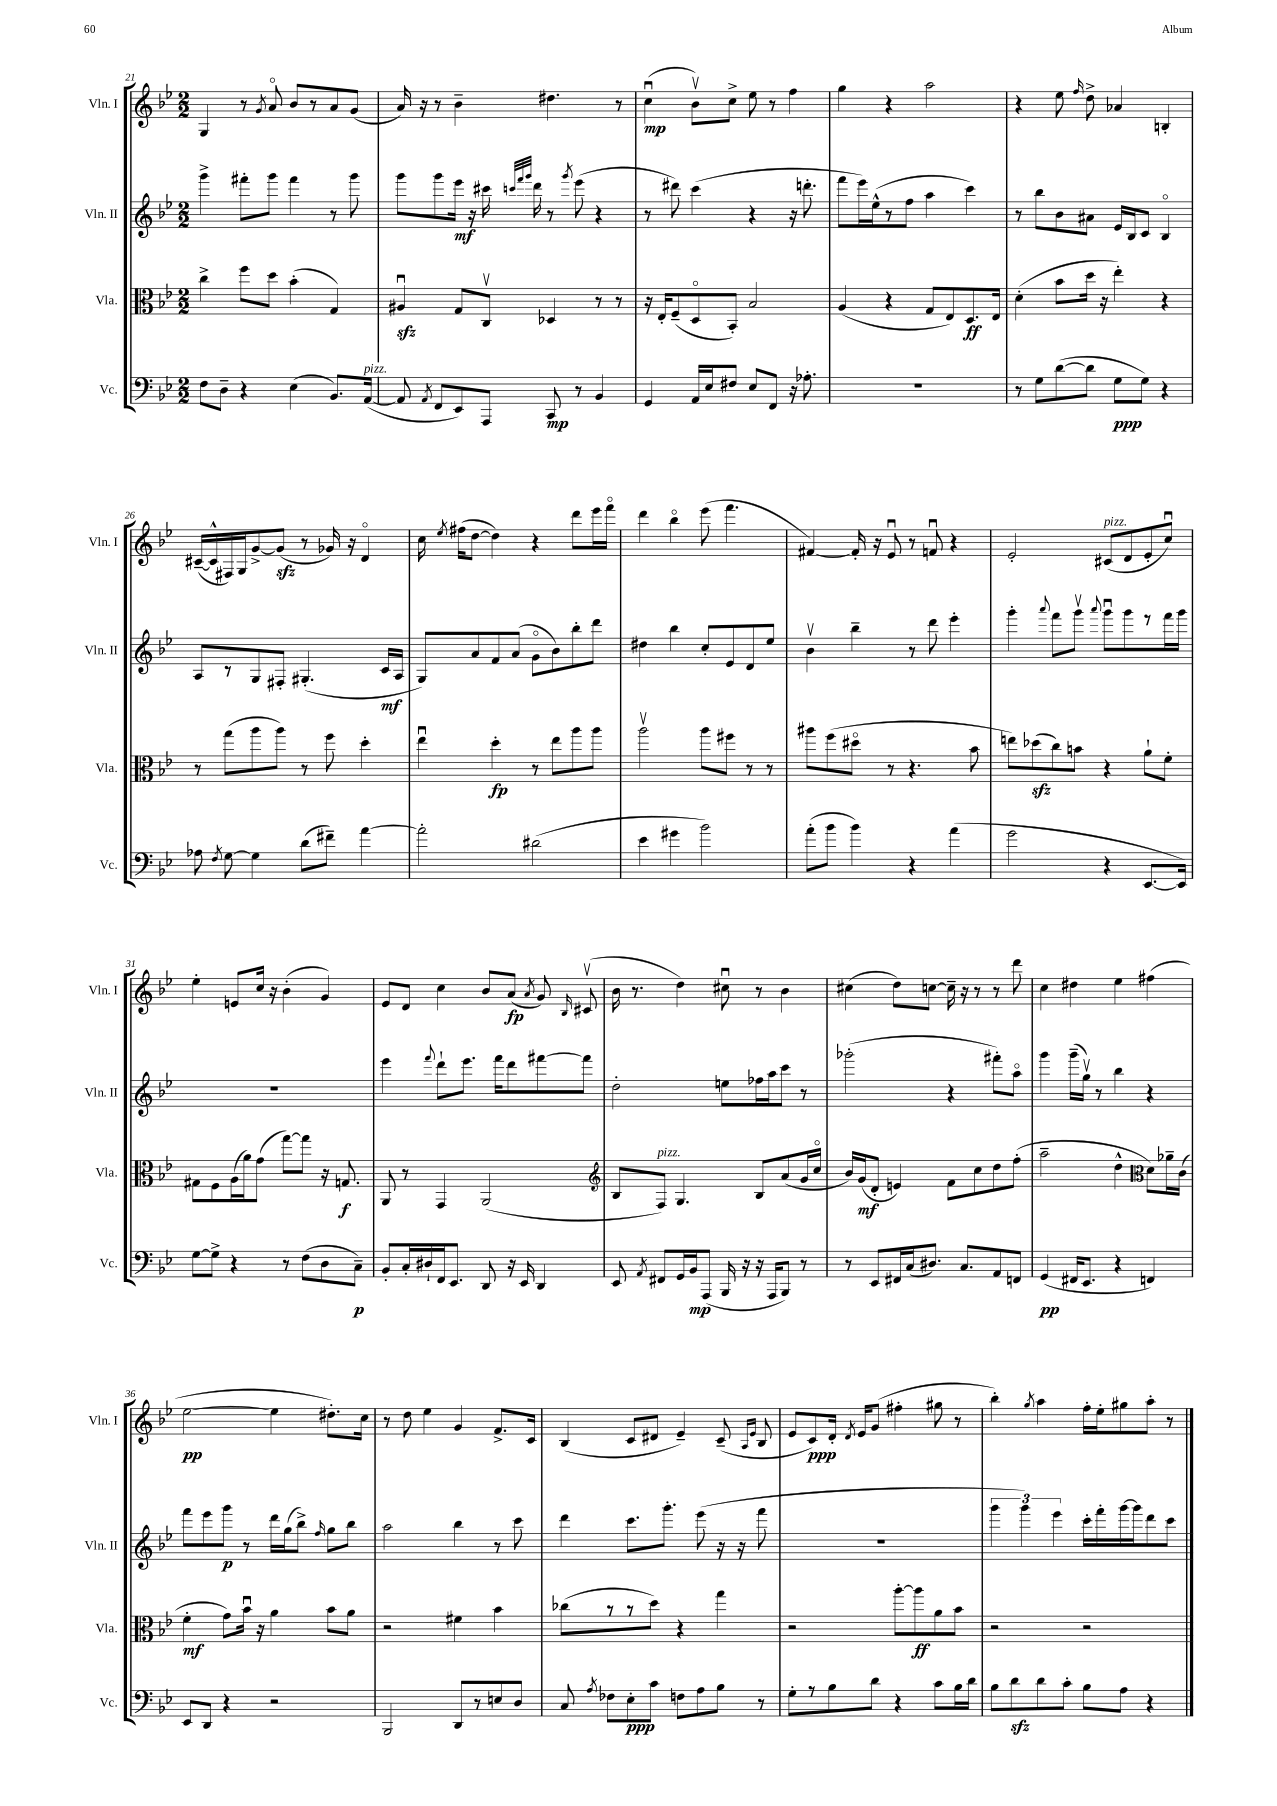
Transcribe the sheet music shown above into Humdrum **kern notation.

**kern	**dynam	**kern	**dynam	**kern	**dynam	**kern	**dynam
*part4	*part4	*part3	*part3	*part2	*part2	*part1	*part1
*staff4	*staff4	*staff3	*staff3	*staff2	*staff2	*staff1	*staff1
*I"Vc.	*	*I"Vla.	*	*I"Vln. II	*	*I"Vln. I	*
*I'Vc.	*	*I'Vla.	*	*I'Vln. II	*	*I'Vln. I	*
*clefF4	*	*clefC3	*	*clefG2	*	*clefG2	*
*k[b-e-]	*	*k[b-e-]	*	*k[b-e-]	*	*k[b-e-]	*
*M2/2	*	*M2/2	*	*M2/2	*	*M2/2	*
=21	=21	=21	=21	=21	=21	=21	=21
8F\L	.	4cc^\	.	4ggg^\	.	4G/	.
8D~\J	.	.	.	.	.	.	.
4r	.	8ff\L	.	8fff#X'\L	.	8r	.
.	.	.	.	.	.	8qg/	.
.	.	8dd\J	.	8ggg\J	.	8a/	.
(4E-\	.	(4b-'\	.	4fff#\	.	8b-/L	.
.	.	.	.	.	.	8r	.
8.BB-/L)	.	4G/)	.	8r	.	8a/	.
.	.	.	.	8ggg\	.	(8g/J	.
!LO:TX:a:i:t=pizz.	!	!	!	!	!	!	!
([16AA/Jk	.	.	.	.	.	.	.
=22	=22	=22	=22	=22	=22	=22	=22
8AA/]	.	4A#Xzzu/	.	8ggg\L	.	16a/)	.
.	.	.	.	.	.	16r	.
8qAA/	.	.	.	.	.	.	.
8FF/L	.	.	.	8ggg\	.	8r	.
8EE-/)	.	8G/L	.	16eee-\Jk	mf	4b-~\	.
.	.	.	.	16r	.	.	.
8AAA/J	.	8Cv/J	.	16ccc#X\	.	.	.
.	.	.	.	32qqcccn/LLL	.	.	.
.	.	.	.	32qqfff/	.	.	.
.	.	.	.	32qqggg/JJJ	.	.	.
.	.	.	.	16ddd\	.	.	.
8CC/	mp	4D-X/	.	8r	.	4.dd#X\	.
.	.	.	.	8qggg/	.	.	.
8r	.	.	.	(8eee-\	.	.	.
4BB-/	.	8r	.	4r	.	.	.
.	.	8r	.	.	.	8r	.
=23	=23	=23	=23	=23	=23	=23	=23
4GG/	.	16r	.	8r	.	(4ccu\	mp
.	.	16E-'/KL	.	.	.	.	.
.	.	(8F~/	.	8ddd#X\)	.	.	.
16AA/LL	.	8D/	.	(4ccc\	.	8b-v\L)	.
16E-/J	.	.	.	.	.	.	.
8F#X/J	.	8BB-'/J)	.	.	.	8cc^\J	.
8E-/L	.	2B-/	.	4r	.	8ee-\	.
8FF/J	.	.	.	.	.	8r	.
16r	.	.	.	16r	.	4ff\	.
8.A-X'\	.	.	.	8.dddn'\	.	.	.
=24	=24	=24	=24	=24	=24	=24	=24
1r	.	(4A/	.	8fff\L	.	4gg\	.
.	.	.	.	16eee-\L)	.	.	.
.	.	.	.	(16ee-^^\J	.	.	.
.	.	4r	.	8r	.	4r	.
.	.	.	.	8ff\J	.	.	.
.	.	8G/L	.	4aa\	.	2aa\	.
.	.	8E-/)	.	.	.	.	.
.	.	8.D/	ff	4ccc\)	.	.	.
.	.	16E-/Jk	.	.	.	.	.
=25	=25	=25	=25	=25	=25	=25	=25
8r	.	(4d'\	.	8r	.	4r	.
8G\L	.	.	.	8bb-\L	.	.	.
([8d\	.	8b-\L	.	8b-\	.	8ee-\	.
.	.	.	.	.	.	16qqff/	.
8d\J]	.	16dd\Jk	.	8a#X\J	.	8dd^\	.
.	.	16r	.	.	.	.	.
8G\L	ppp	4ee-'\)	.	16e-/LL	.	4a-X/	.
.	.	.	.	16B-/J	.	.	.
8G\J)	.	.	.	8c/J	.	.	.
4r	.	4r	.	4B-/	.	4Bn'/	.
!!LO:LB:g=z
=26	=26	=26	=26	=26	=26	=26	=26
8A-X\	.	8r	.	8A/L	.	([16c#X~/LL	.
.	.	.	.	.	.	16c#^^/]	.
8qF/	.	.	.	.	.	.	.
[8G\	.	(8gg\L	.	8r	.	16F#X/)	.
.	.	.	.	.	.	16G/J	.
4G\]	.	8aa\	.	8G/	.	[8g^/	.
.	.	8aa\J)	.	8F#X'/J	.	(8gzz/J]	.
(8d\L	.	8r	.	(4.G#X'/	.	8r	.
8f#X~\J)	.	8ff\	.	.	.	16g-X/)	.
.	.	.	.	.	.	16r	.
[4a\	.	4dd'\	.	.	.	4d/	.
.	.	.	.	16c/LL	mf	.	.
.	.	.	.	16A/JJ	.	.	.
=27	=27	=27	=27	=27	=27	=27	=27
2a'\]	.	4ee-u\	.	8G/L)	.	16cc\	.
.	.	.	.	.	.	8qee-/	.
.	.	.	.	.	.	(16ff#X\KL	.
.	.	.	.	8a/	.	[8dd\J	.
.	.	4dd'\	fp	8f/	.	4dd\])	.
.	.	.	.	(8a/J	.	.	.
(2d#X\	.	8r	.	8g\L	.	4r	.
.	.	8ee-\L	.	8b-\)	.	.	.
.	.	8aa\	.	8bb-'\	.	8ddd\L	.
.	.	8aa\J	.	8ddd\J	.	16eee-\L	.
.	.	.	.	.	.	16fff\JJ	.
=28	=28	=28	=28	=28	=28	=28	=28
4e-\	.	2aav\	.	4dd#X\	.	4ddd\	.
4g#X\	.	.	.	4bb-\	.	4bb-\	.
2b-\)	.	8aa\L	.	8cc'/L	.	(8eee-\	.
.	.	8ff#X\J	.	8e-/	.	4.fff\	.
.	.	8r	.	8d/	.	.	.
.	.	8r	.	8ee-/J	.	.	.
=29	=29	=29	=29	=29	=29	=29	=29
(8a'\L	.	8aa#X\L	.	4b-v\	.	[4f#X/)	.
8b-\J	.	(8ff\	.	.	.	.	.
4b-\)	.	8dd#X\J	.	4bb-~\	.	16f#'/]	.
.	.	.	.	.	.	16r	.
.	.	8r	.	.	.	8e-u/	.
4r	.	4.r	.	8r	.	8r	.
.	.	.	.	8ddd\	.	8fnu/	.
(4a\	.	.	.	4eee-'\	.	4r	.
.	.	8b-\	.	.	.	.	.
=30	=30	=30	=30	=30	=30	=30	=30
2g\	.	8een\L)	.	4ggg'\	.	2e-'/	.
.	.	(8dd-Xzz\	.	.	.	.	.
.	.	.	.	8qqaaa/	.	.	.
.	.	8cc\)	.	8fff\L	.	.	.
.	.	8bn\J	.	8gggv\J	.	.	.
.	.	.	.	8qqaaa/	.	.	.
!	!	!	!	!	!	!LO:TX:a:i:t=pizz.	!
4r	.	4r	.	8gggu\L	.	(8c#X/L	.
.	.	.	.	8ggg\	.	8d/	.
[8.EE-/L	.	8a`\L	.	8r	.	8e-'/	.
.	.	8f'\J	.	16fff\L	.	8ccu/J)	.
16EE-/Jk])	.	.	.	16ggg\JJ	.	.	.
!!LO:LB:g=z
=31	=31	=31	=31	=31	=31	=31	=31
[8G\L	.	8G#X\L	.	1r	.	4ee-'\	.
8G^\J]	.	8F\	.	.	.	.	.
4r	.	(16A\L	.	.	.	8en/L	.
.	.	16a\J)	.	.	.	.	.
.	.	(8g\J	.	.	.	16cc/Jk	.
.	.	.	.	.	.	16r	.
8r	.	[8gg\L)	.	.	.	(4b-'\	.
(8F\L	.	8gg\J]	.	.	.	.	.
8D\	.	16r	.	.	.	4g/)	.
.	.	8.Gn/	f	.	.	.	.
8C~\J)	p	.	.	.	.	.	.
=32	=32	=32	=32	=32	=32	=32	=32
8BB-'/L	.	8AA/	.	4eee-\	.	8e-/L	.
16C'/L	.	8r	.	.	.	8d/J	.
16D#X`/	.	.	.	.	.	.	.
.	.	.	.	8qqfff/	.	.	.
16FF/J	.	4GG/	.	8ddd`\L	.	4cc\	.
8.EE-/J	.	.	.	.	.	.	.
.	.	.	.	8.eee-\J	.	.	.
8DD/	.	(2AA/	.	.	.	8b-/L	.
.	.	.	.	16fff\KL	.	.	.
16r	.	.	.	8ddd\	.	(8a/J	fp
16EE-/	.	.	.	.	.	.	.
.	.	.	.	.	.	8qa/	.
4DD/	.	.	.	[8fff#X\	.	8g/)	.
.	.	.	.	.	.	16qqB-/	.
.	.	.	.	8fff#\J]	.	(8c#Xv/	.
=33	=33	=33	=33	=33	=33	=33	=33
*	*	*clefG2	*	*	*	*	*
8EE-/	.	8B-/L	.	2dd'\	.	16b-\	.
.	.	.	.	.	.	8.r	.
8qAA/	.	.	.	.	.	.	.
!	!	!LO:TX:a:i:t=pizz.	!	!	!	!	!
8FF#X/L	.	8F/J)	.	.	.	.	.
16GG/L	.	4.G/	.	.	.	4dd\)	.
16BB-/J	mp	.	.	.	.	.	.
(8AAA/J	.	.	.	.	.	.	.
16BBB-/	.	.	.	8een\L	.	8cc#Xu\	.
16r	.	.	.	.	.	.	.
16r	.	8B-/L	.	16ff-X\L	.	8r	.
16AAA/KL	.	.	.	16aa\J	.	.	.
8BBB-/J)	.	(8a/	.	8ccc\J	.	4b-\	.
8r	.	16g/L	.	8r	.	.	.
.	.	16cc/JJ	.	.	.	.	.
=34	=34	=34	=34	=34	=34	=34	=34
8r	.	16b-/LL)	.	(2ggg-X'\	.	(4cc#X\	.
.	.	(16g/J	mf	.	.	.	.
8EE-/L	.	8d'/J	.	.	.	.	.
16FF#X/L	.	4en/)	.	.	.	8dd\L)	.
(16C/J	.	.	.	.	.	.	.
8.D#X/J)	.	.	.	.	.	[8ccn\J	.
.	.	8f\L	.	4r	.	16cc~\]	.
8.C/L	.	.	.	.	.	16r	.
.	.	8cc\	.	.	.	8r	.
8AA/	.	8dd\	.	8fff#X'\L)	.	8r	.
8FFn/J	.	(8ff'\J	.	8aa\J	.	8ddd\	.
=35	=35	=35	=35	=35	=35	=35	=35
(4GG/	pp	2aa~\	.	4ggg\	.	4cc\	.
16FF#X/KL	.	.	.	(16ggg~\LL	.	4dd#X\	.
8.EE-/J	.	.	.	16ggv\JJ)	.	.	.
.	.	.	.	8r	.	.	.
4r	.	4dd^^\	.	4bb-\	.	4ee-\	.
*	*	*clefC3	*	*	*	*	*
4FFn/)	.	8d\L)	.	4r	.	(4ff#X\	.
.	.	16a-X~\L	.	.	.	.	.
.	.	(16c\JJ	.	.	.	.	.
!!LO:LB:g=z
=36	=36	=36	=36	=36	=36	=36	=36
8EE-/L	.	4f'\	mf	8fff\L	.	[2ee-\	pp
8DD/J	.	.	.	8eee-\	.	.	.
4r	.	8g\L)	.	8ggg\J	p	.	.
.	.	16b-u\Jk	.	8r	.	.	.
.	.	16r	.	.	.	.	.
2r	.	4a\	.	16ddd\LL	.	4ee-\]	.
.	.	.	.	(16gg\J	.	.	.
.	.	.	.	8bb-^\J)	.	.	.
.	.	.	.	16qqff/	.	.	.
.	.	8b-\L	.	8gg\L	.	8.dd#X'\L)	.
.	.	8a\J	.	8bb-\J	.	.	.
.	.	.	.	.	.	16cc\Jk	.
=37	=37	=37	=37	=37	=37	=37	=37
2BBB-/	.	2r	.	2aa\	.	8r	.
.	.	.	.	.	.	8dd\	.
.	.	.	.	.	.	4ee-\	.
8DD/L	.	4f#X\	.	4bb-\	.	4g/	.
8r	.	.	.	.	.	.	.
8En/	.	4b-\	.	8r	.	8.f^/L	.
8D/J	.	.	.	8ccc\	.	.	.
.	.	.	.	.	.	16c/Jk	.
=38	=38	=38	=38	=38	=38	=38	=38
8C/	.	(8cc-X\L	.	4ddd\	.	(4B-/	.
8qA/	.	.	.	.	.	.	.
8F-X\L	.	8r	.	.	.	.	.
8E-'\	ppp	8r	.	8.ccc\L	.	8c/L	.
8c\J	.	8dd\J)	.	.	.	8d#X/J	.
.	.	.	.	8.ggg'\J	.	.	.
8Fn\L	.	4r	.	.	.	4e-~/)	.
8A\	.	.	.	(8eee-\	.	.	.
8B-\J	.	4gg\	.	16r	.	(8c~/	.
.	.	.	.	16r	.	.	.
.	.	.	.	.	.	16qqA/LL	.
.	.	.	.	.	.	16qqe-/JJ	.
8r	.	.	.	8fff\	.	8B-/	.
=39	=39	=39	=39	=39	=39	=39	=39
8G'\L	.	2r	.	1r	.	8e-/L	.
8r	.	.	.	.	.	8c/)	ppp
8B-\	.	.	.	.	.	16d'/Jk	.
.	.	.	.	.	.	8qd/	.
.	.	.	.	.	.	16e-/KL	.
8d\J	.	.	.	.	.	(8g/J	.
4r	.	[8aa'\L	.	.	.	4ff#X'\	.
.	.	8aa\]	ff	.	.	.	.
8c\L	.	8a\	.	.	.	8gg#X\	.
16B-\L	.	8b-\J	.	.	.	8r	.
16d\JJ	.	.	.	.	.	.	.
=40	=40	=40	=40	=40	=40	=40	=40
8B-\L	.	2r	.	6ggg\	.	4bb-'\)	.
8dzz\	.	.	.	.	.	.	.
.	.	.	.	6ggg\)	.	.	.
.	.	.	.	.	.	8qgg/	.
8d\	.	.	.	.	.	4aa\	.
.	.	.	.	6eee-\	.	.	.
8c'\J	.	.	.	.	.	.	.
8B-\L	.	2r	.	16ccc'\LL	.	16ff'\LL	.
.	.	.	.	16fff'\	.	16ee-'\J	.
8A\J	.	.	.	[16ggg\	.	8gg#X\	.
.	.	.	.	16ggg\J]	.	.	.
4r	.	.	.	8ddd\	.	8aa'\J	.
.	.	.	.	8ccc\J	.	8r	.
==	==	==	==	==	==	==	==
*-	*-	*-	*-	*-	*-	*-	*-
